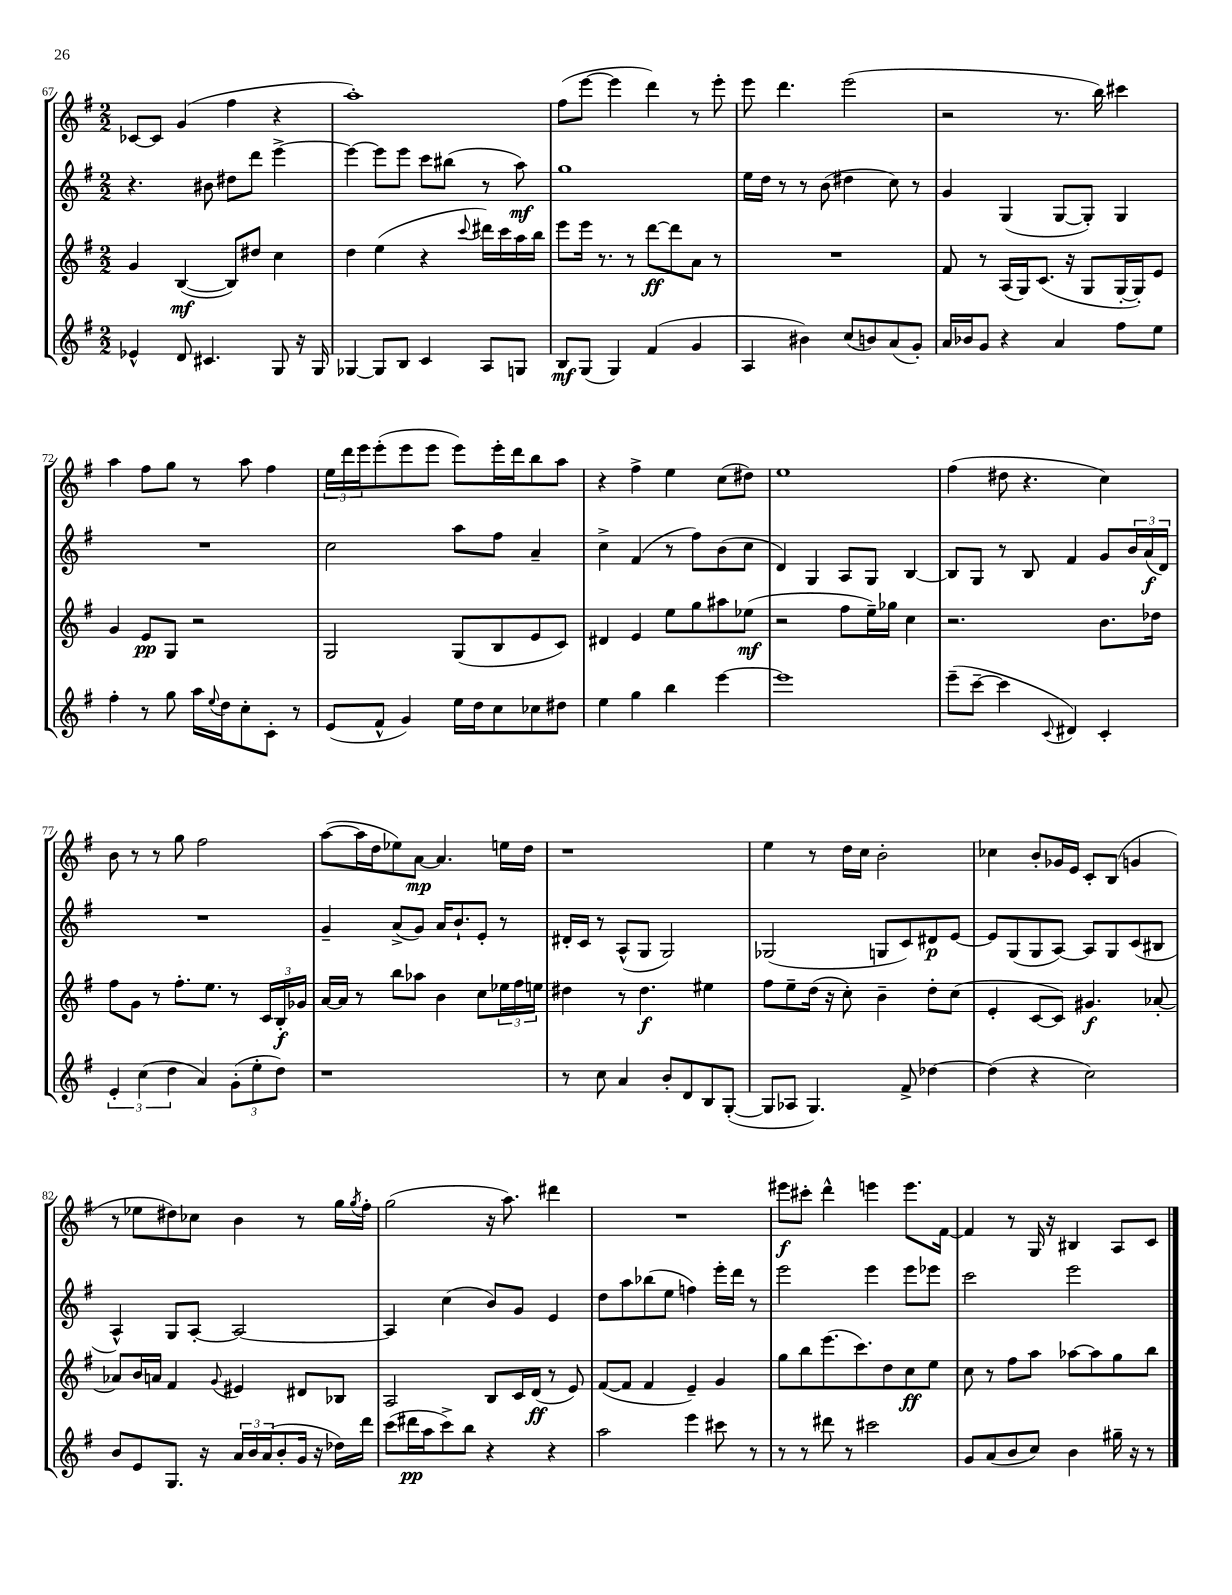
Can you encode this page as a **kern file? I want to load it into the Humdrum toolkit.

**kern	**dynam	**kern	**dynam	**kern	**dynam	**kern	**dynam
*part4	*part4	*part3	*part3	*part2	*part2	*part1	*part1
*staff4	*staff4	*staff3	*staff3	*staff2	*staff2	*staff1	*staff1
*clefG2	*	*clefG2	*	*clefG2	*	*clefG2	*
*k[f#]	*	*k[f#]	*	*k[f#]	*	*k[f#]	*
*M2/2	*	*M2/2	*	*M2/2	*	*M2/2	*
=67	=67	=67	=67	=67	=67	=67	=67
4e-X^^/	.	4g/	.	4.r	.	[8c-X/L	.
.	.	.	.	.	.	8c-/J]	.
8d/	.	([4B/	mf	.	.	(4g/	.
4.c#X/	.	.	.	8b#X\	.	.	.
.	.	8B/L])	.	8dd#X\L	.	4ff#\	.
.	.	8dd#X/J	.	8ddd\J	.	.	.
8G/	.	4cc\	.	[4eee^\	.	4r	.
16r	.	.	.	.	.	.	.
16G/	.	.	.	.	.	.	.
=68	=68	=68	=68	=68	=68	=68	=68
[4G-X/	.	4dd\	.	4eee\_	.	1aa')	.
8G-/L]	.	(4ee\	.	8eee\L]	.	.	.
8B/J	.	.	.	8eee\J	.	.	.
4c/	.	4r	.	8ccc\L	.	.	.
.	.	.	.	(8bb#X\J	.	.	.
.	.	8qqccc/	.	.	.	.	.
8A/L	.	16ddd#X\LL)	.	8r	.	.	.
.	.	16ccc\	.	.	.	.	.
8Gn/J	.	16aa\	.	8aa\)	mf	.	.
.	.	16bb\JJ	.	.	.	.	.
=69	=69	=69	=69	=69	=69	=69	=69
8B/L	mf	8eee\L	.	1gg	.	(8ff#\L	.
(8G/J	.	16eee\Jk	.	.	.	[8eee\J	.
.	.	8.r	.	.	.	.	.
4G/)	.	.	.	.	.	4eee\]	.
.	.	8r	.	.	.	.	.
(4f#/	.	[8ddd\L	ff	.	.	4ddd\)	.
.	.	8ddd\]	.	.	.	.	.
4g/	.	8a\J	.	.	.	8r	.
.	.	8r	.	.	.	8eee'\	.
=70	=70	=70	=70	=70	=70	=70	=70
4A/	.	1r	.	16ee\LL	.	8eee\	.
.	.	.	.	16dd\JJ	.	.	.
.	.	.	.	8r	.	4.ddd\	.
4b#X\)	.	.	.	8r	.	.	.
.	.	.	.	(8b\	.	.	.
(8cc/L	.	.	.	4dd#X\	.	(2eee\	.
8bn/)	.	.	.	.	.	.	.
(8a/	.	.	.	8cc\)	.	.	.
8g'/J)	.	.	.	8r	.	.	.
=71	=71	=71	=71	=71	=71	=71	=71
16a/LL	.	8f#/	.	4g/	.	2r	.
16b-X/J	.	.	.	.	.	.	.
8g/J	.	8r	.	.	.	.	.
4r	.	(16A/LL	.	(4G/	.	.	.
.	.	16G/J)	.	.	.	.	.
.	.	(8.c/J	.	.	.	.	.
4a/	.	.	.	[8G/L	.	8.r	.
.	.	16r	.	.	.	.	.
.	.	8G/L	.	8G'/J])	.	.	.
.	.	.	.	.	.	16bb\)	.
8ff#\L	.	[16G'/L	.	4G/	.	4ccc#X\	.
.	.	16G'/J])	.	.	.	.	.
8ee\J	.	8e/J	.	.	.	.	.
!!LO:LB:g=z
=72	=72	=72	=72	=72	=72	=72	=72
4ff#'\	.	4g/	.	1r	.	4aa\	.
8r	.	8e/L	pp	.	.	8ff#\L	.
8gg\	.	8G/J	.	.	.	8gg\J	.
16aa\LL	.	2r	.	.	.	8r	.
8qqee/	.	.	.	.	.	.	.
16dd\J	.	.	.	.	.	.	.
8cc'\	.	.	.	.	.	8aa\	.
8c'\J	.	.	.	.	.	4ff#\	.
8r	.	.	.	.	.	.	.
=73	=73	=73	=73	=73	=73	=73	=73
(8e/L	.	2G/	.	2cc\	.	24ee\LL	.
.	.	.	.	.	.	24ddd\	.
.	.	.	.	.	.	24eee\J	.
8f#^^/J	.	.	.	.	.	(8eee'\	.
4g/)	.	.	.	.	.	8eee\	.
.	.	.	.	.	.	8eee\J	.
16ee\LL	.	(8G/L	.	8aa\L	.	8eee\L)	.
16dd\J	.	.	.	.	.	.	.
8cc\	.	8B/	.	8ff#\J	.	16eee'\L	.
.	.	.	.	.	.	16ddd\J	.
8cc-X\	.	8e/	.	4a~/	.	8bb\	.
8dd#X\J	.	8c/J)	.	.	.	8aa\J	.
=74	=74	=74	=74	=74	=74	=74	=74
4ee\	.	4d#X/	.	4cc^\	.	4r	.
4gg\	.	4e/	.	(4f#/	.	4ff#^\	.
4bb\	.	8ee\L	.	8r	.	4ee\	.
.	.	8gg\	.	8ff#\L)	.	.	.
[4eee\	.	8aa#X\	.	(8b\	.	(8cc\L	.
.	.	(8ee-X\J	mf	8cc\J	.	8dd#X\J)	.
=75	=75	=75	=75	=75	=75	=75	=75
1eee]	.	2r	.	4d/)	.	1ee	.
.	.	.	.	4G/	.	.	.
.	.	8ff#\L	.	8A/L	.	.	.
.	.	16ee~\L)	.	8G/J	.	.	.
.	.	16gg-X\JJ	.	.	.	.	.
.	.	4cc\	.	[4B/	.	.	.
=76	=76	=76	=76	=76	=76	=76	=76
(8eee~\L	.	2.r	.	8B/L]	.	(4ff#\	.
[8ccc~\J	.	.	.	8G/J	.	.	.
4ccc\]	.	.	.	8r	.	8dd#X\	.
.	.	.	.	8B/	.	4.r	.
8qqc/	.	.	.	.	.	.	.
4d#X/)	.	.	.	4f#/	.	.	.
4c'/	.	8.b\L	.	8g/L	.	4cc\)	.
.	.	.	.	24b/L	.	.	.
.	.	.	.	(24a/	f	.	.
.	.	16dd-X\Jk	.	.	.	.	.
.	.	.	.	24d/JJ)	.	.	.
!!LO:LB:g=z
=77	=77	=77	=77	=77	=77	=77	=77
6e'/	.	8ff#\L	.	1r	.	8b\	.
.	.	8g\J	.	.	.	8r	.
(6cc\	.	.	.	.	.	.	.
.	.	8r	.	.	.	8r	.
6dd\	.	.	.	.	.	.	.
.	.	8.ff#'\L	.	.	.	8gg\	.
4a/)	.	.	.	.	.	2ff#\	.
.	.	8.ee\J	.	.	.	.	.
(12g'\L	.	8r	.	.	.	.	.
12ee'\	.	.	.	.	.	.	.
.	.	24c/LL	.	.	.	.	.
12dd\J)	.	24B'/	f	.	.	.	.
.	.	24g-X/JJ	.	.	.	.	.
=78	=78	=78	=78	=78	=78	=78	=78
1r	.	[16a/LL	.	4g~/	.	([8aa\L	.
.	.	16a/JJ]	.	.	.	.	.
.	.	8r	.	.	.	16aa\L]	.
.	.	.	.	.	.	16dd\J	.
.	.	8bb\L	.	(8a^/L	.	8ee-X\)	.
.	.	8aa-X\J	.	8g/J)	.	[8a\J	mp
.	.	4b\	.	16a/KL	.	4.a/]	.
.	.	.	.	8.b`/	.	.	.
.	.	8cc\L	.	8e'/J	.	.	.
.	.	24ee-X\L	.	8r	.	16een\LL	.
.	.	24ff#\	.	.	.	.	.
.	.	.	.	.	.	16dd\JJ	.
.	.	24een\JJ	.	.	.	.	.
=79	=79	=79	=79	=79	=79	=79	=79
8r	.	4dd#X\	.	16d#X'/LL	.	1r	.
.	.	.	.	16c/JJ	.	.	.
8cc\	.	.	.	8r	.	.	.
4a/	.	8r	.	(8A^^/L	.	.	.
.	.	4.dd#\	f	8G/J	.	.	.
8b'/L	.	.	.	2G/)	.	.	.
8d/	.	.	.	.	.	.	.
8B/	.	4ee#X\	.	.	.	.	.
([8G'/J	.	.	.	.	.	.	.
=80	=80	=80	=80	=80	=80	=80	=80
8G/L]	.	8ff#\L	.	(2G-X/	.	4ee\	.
8A-X/J	.	8ee~\	.	.	.	.	.
4.G/)	.	(16dd\Jk	.	.	.	8r	.
.	.	16r	.	.	.	.	.
.	.	8cc'\)	.	.	.	16dd\LL	.
.	.	.	.	.	.	16cc\JJ	.
.	.	4b~\	.	8Gn/L	.	2b'\	.
8f#^/	.	.	.	8c/)	.	.	.
[4dd-X\	.	8dd'\L	.	8d#X/	p	.	.
.	.	(8cc\J	.	[8e/J	.	.	.
=81	=81	=81	=81	=81	=81	=81	=81
(4dd-\]	.	4e'/	.	8e/L]	.	4cc-X\	.
.	.	.	.	(8G/	.	.	.
4r	.	[8c/L	.	8G/	.	8b'/L	.
.	.	8c/J])	.	[8A/J)	.	16g-X/L	.
.	.	.	.	.	.	16e/JJ	.
2cc\)	.	4.g#X/	f	8A/L]	.	8c'/L	.
.	.	.	.	8G/	.	(8B/J	.
.	.	.	.	(8c/	.	4gn/	.
.	.	[8a-X'/	.	8B#X/J	.	.	.
!!LO:LB:g=z
=82	=82	=82	=82	=82	=82	=82	=82
8b/L	.	8a-X/L]	.	4A^^/)	.	8r	.
8e/	.	16b/L	.	.	.	8ee-X\L	.
.	.	16an/JJ	.	.	.	.	.
8.G/J	.	4f#/	.	8G/L	.	8dd#X\)	.
.	.	.	.	[8A'/J	.	8cc-X\J	.
16r	.	.	.	.	.	.	.
.	.	8qqg/	.	.	.	.	.
24a/LL	.	4e#X/	.	2A/_	.	4b\	.
24b/	.	.	.	.	.	.	.
(24a/J	.	.	.	.	.	.	.
8b'/	.	.	.	.	.	.	.
16g/Jk	.	8d#X/L	.	.	.	8r	.
16r	.	.	.	.	.	.	.
16dd-X\LL)	.	8B-X/J	.	.	.	16gg\LL	.
.	.	.	.	.	.	8qgg/	.
16ddd\JJ	.	.	.	.	.	16ff#'\JJ	.
=83	=83	=83	=83	=83	=83	=83	=83
(8ccc\L	.	2A/	.	4A/]	.	(2gg\	.
16ddd#X\L	pp	.	.	.	.	.	.
16aa\J	.	.	.	.	.	.	.
8ccc^\)	.	.	.	(4cc\	.	.	.
8bb\J	.	.	.	.	.	.	.
4r	.	8B/L	.	8b/L)	.	16r	.
.	.	.	.	.	.	8.aa\)	.
.	.	16c/L	.	8g/J	.	.	.
.	.	(16d/JJ	ff	.	.	.	.
4r	.	8r	.	4e/	.	4ddd#X\	.
.	.	8e/)	.	.	.	.	.
=84	=84	=84	=84	=84	=84	=84	=84
2aa\	.	([8f#/L	.	8dd\L	.	1r	.
.	.	8f#/J]	.	8aa\	.	.	.
.	.	4f#/	.	(8bb-X\	.	.	.
.	.	.	.	8ee\J	.	.	.
4eee\	.	4e~/)	.	4ffn\)	.	.	.
8ccc#X\	.	4g/	.	16eee'\LL	.	.	.
.	.	.	.	16ddd\JJ	.	.	.
8r	.	.	.	8r	.	.	.
=85	=85	=85	=85	=85	=85	=85	=85
8r	.	8gg\L	.	2eee\	.	8eee#X\L	f
8r	.	8bb\	.	.	.	8ccc#X'\J	.
8ddd#X\	.	(8.eee\	.	.	.	4ddd^^\	.
8r	.	.	.	.	.	.	.
.	.	8.ccc\)	.	.	.	.	.
2ccc#X\	.	.	.	4eee\	.	4eeen\	.
.	.	8dd\	.	.	.	.	.
.	.	8cc\	ff	8eee\L	.	8.eee\L	.
.	.	8ee\J	.	8eee-X\J	.	.	.
.	.	.	.	.	.	[16f#\Jk	.
=86	=86	=86	=86	=86	=86	=86	=86
8g/L	.	8cc\	.	2ccc\	.	4f#/]	.
(8a/	.	8r	.	.	.	.	.
8b/	.	8ff#\L	.	.	.	8r	.
8cc/J)	.	8aa\J	.	.	.	16G/	.
.	.	.	.	.	.	16r	.
4b\	.	[8aa-X\L	.	2eee\	.	4B#X/	.
.	.	8aa-\]	.	.	.	.	.
16gg#X~\	.	8gg\	.	.	.	8A/L	.
16r	.	.	.	.	.	.	.
8r	.	8bb\J	.	.	.	8c/J	.
==	==	==	==	==	==	==	==
*-	*-	*-	*-	*-	*-	*-	*-
